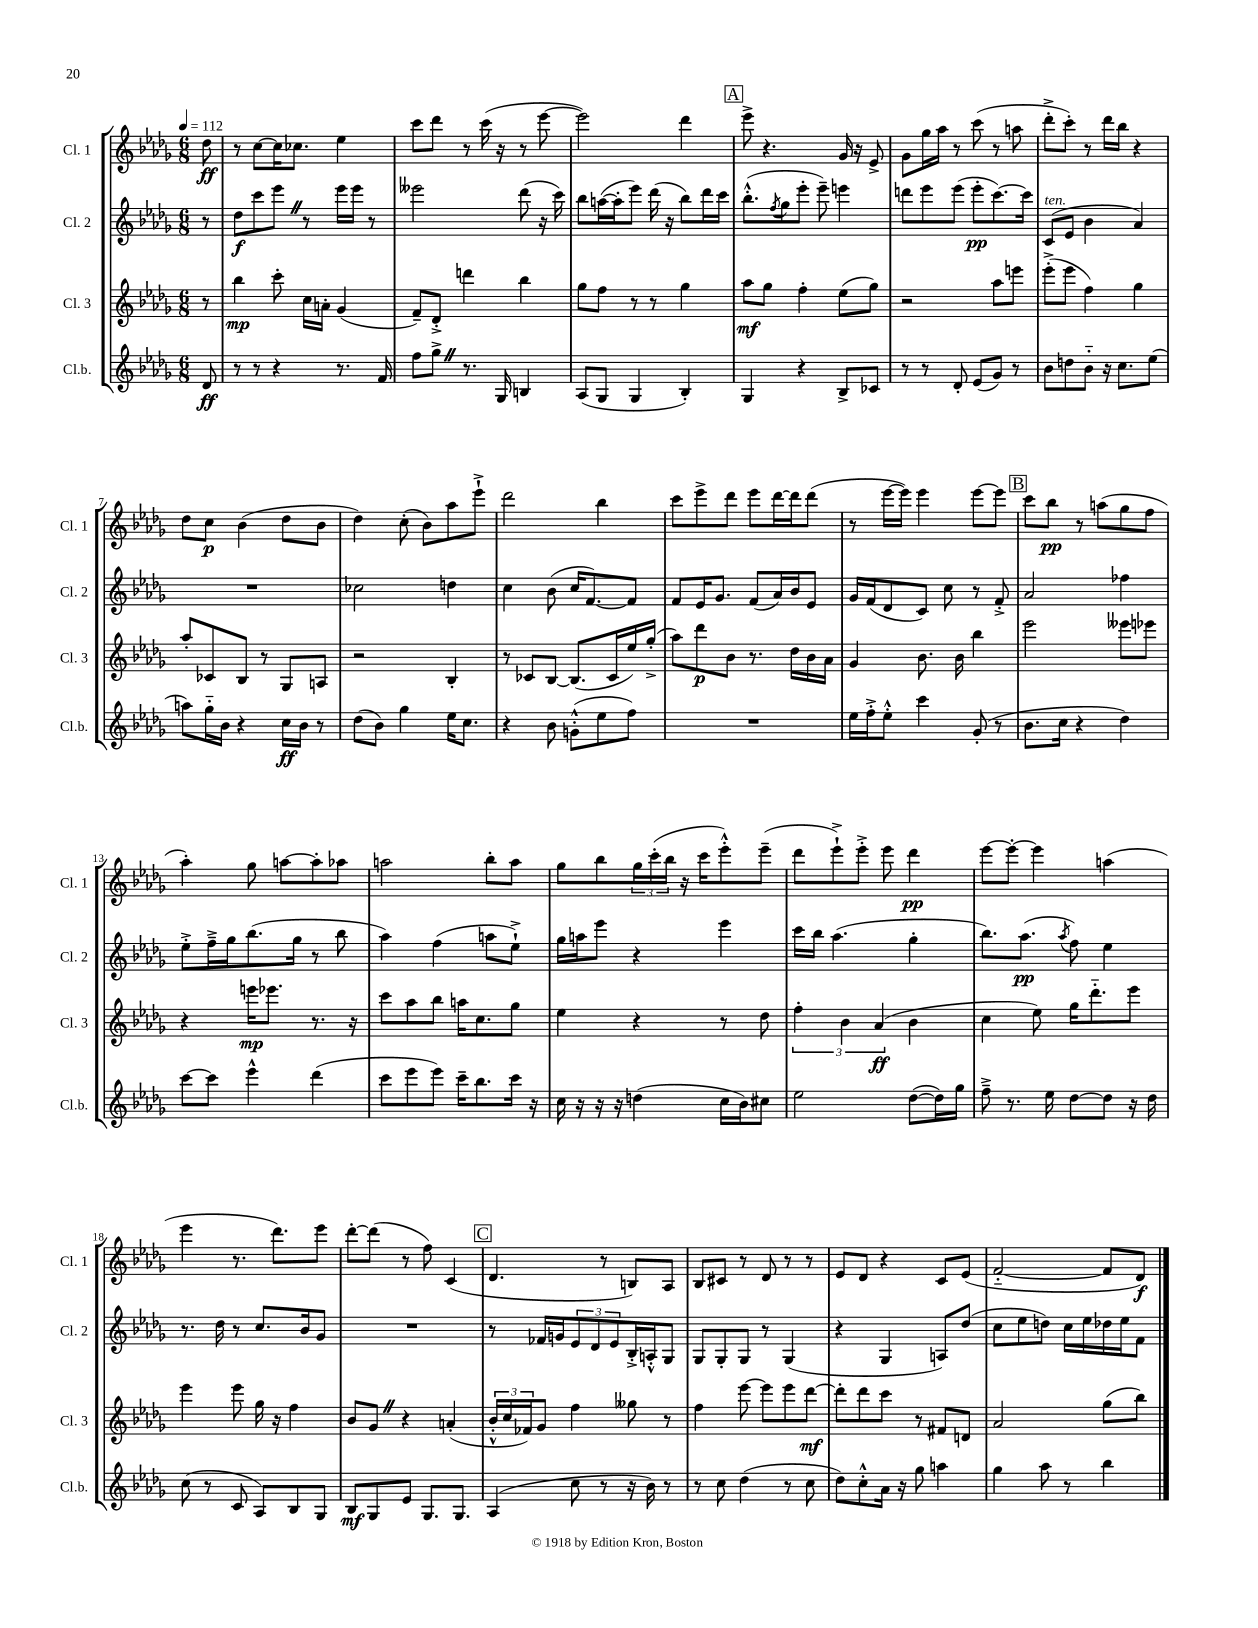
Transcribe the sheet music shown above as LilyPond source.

<<
\new StaffGroup <<
\new Staff = "s0" \with { instrumentName = "Cl. 1" shortInstrumentName = "Cl. 1" } {
    \clef treble \key des \major \numericTimeSignature \time 6/8 \partial 8 \tempo 4 = 112
    des''8\ff |
    r8 c''8~ c''16 ces''8. ees''4 |
    c'''8 des'''8 r8 c'''16( r16 r8 ees'''8~ |
    ees'''2) des'''4 |
    \mark \markup { \box "A" } ees'''8-> r4. ges'16 r16 ees'8-> |
    ges'8 ges''16 aes''16 r8 c'''8( r8 a''8 |
    des'''8-.-> c'''8-.) r8 des'''16 bes''16 r4 |
    des''8 c''8\p bes'4( des''8 bes'8 |
    des''4) c''8-.( bes'8) aes''8 ees'''8-!-> |
    des'''2 bes''4 |
    c'''8 ees'''8-> des'''8 ees'''8 des'''16~ des'''16 des'''8( |
    r8 ees'''16~ ees'''16) ees'''4 ees'''8~ ees'''8 |
    \mark \markup { \box "B" } c'''8 bes''8\pp r8 a''8( ges''8 f''8 |
    aes''4-.) ges''8 a''8~ a''8-. aes''8 |
    a''2 bes''8-. a''8 |
    ges''8 bes''8 \tuplet 3/2 { ges''16 c'''16-.( bes''16 } r16 c'''16 ees'''8-.-^) ees'''8--( |
    des'''8 ees'''8-!->) ees'''8-.-> ees'''8 des'''4\pp |
    ees'''8~ ees'''8~-. ees'''4 a''4( |
    ees'''4 r8. des'''8.) ees'''8 |
    des'''8~-. des'''8( r8 f''8) c'4( |
    \mark \markup { \box "C" } des'4. r8 b8) aes8 |
    bes8 cis'8 r8 des'8 r8 r8 |
    ees'8 des'8 r4 c'8 ees'8( |
    f'2~-_ f'8 des'8\f) \bar "|." |
}
\new Staff = "s1" \with { instrumentName = "Cl. 2" shortInstrumentName = "Cl. 2" } {
    \clef treble \key des \major \numericTimeSignature \time 6/8 \partial 8
    r8 |
    des''8\f c'''8 ees'''8 \once \override BreathingSign.text = \markup { \musicglyph "scripts.caesura.straight" } \breathe r8 ees'''16 ees'''16 r8 |
    eeses'''2 des'''8( r16 c'''16) |
    bes''8 a''16~( a''16-. ees'''8) des'''16( r16 bes''8) des'''16 c'''16 |
    \mark \markup { \box "A" } bes''8.-.-^( \acciaccatura { f''8 } ges''16 ees'''8-. ees'''8--) e'''4 |
    d'''8 ees'''8 ees'''8( ees'''8-.\pp c'''8.~) c'''16 |
    c'8^\markup { \italic "ten." }( ees'8 bes'4 aes'4) |
    R2. |
    ces''2 d''4 |
    c''4 bes'8( c''16 f'8.~) f'8 |
    f'8 ees'16 ges'8. f'8( aes'16) bes'16 ees'8 |
    ges'16 f'16( des'8 c'8) c''8 r8 f'8-.-> |
    \mark \markup { \box "B" } aes'2 fes''4 |
    ees''8-.-> f''16---> ges''16 bes''8.( ges''16 r8 bes''8 |
    aes''4) f''4( a''8 ees''8-!->) |
    ges''16 a''16 ees'''8 r4 ees'''4 |
    c'''16 bes''16 aes''4.( ges''4-. |
    bes''8.) aes''8.\pp( \acciaccatura { aes''8 } f''8) ees''4 |
    r8. des''16 r8 c''8. bes'16 ges'8 |
    R2. |
    \mark \markup { \box "C" } r8 fes'16 g'16 \tuplet 3/2 { ees'8 des'8 ees'8 } bes16-.-> a16-.-^ ges8 |
    ges8 ges8-. ges8 r8 ges4( |
    r4 ges4 a8) des''8( |
    c''8 ees''8 d''8) c''16 ees''16 des''16 ees''16 f'8 \bar "|." |
}
\new Staff = "s2" \with { instrumentName = "Cl. 3" shortInstrumentName = "Cl. 3" } {
    \clef treble \key des \major \numericTimeSignature \time 6/8 \partial 8
    r8 |
    bes''4\mp c'''8-. c''16 a'16-. ges'4( |
    f'8--) des'8-.-> d'''4 bes''4 |
    ges''8 f''8 r8 r8 ges''4 |
    \mark \markup { \box "A" } aes''8\mf ges''8 f''4-. ees''8( ges''8) |
    r2 aes''8 e'''8 |
    ees'''8-.->( ees'''8 f''4) ges''4 |
    aes''8-. ces'8 bes8 r8 ges8 a8 |
    r2 bes4-. |
    r8 ces'8 bes8~ bes8.( ces'16 ees''16) ges''16-.->( |
    aes''8) des'''8\p bes'8 r8. des''16 bes'16 aes'16 |
    ges'4 bes'8. bes'16 bes''4 |
    \mark \markup { \box "B" } ees'''2 eeses'''8 ees'''8 |
    r4 e'''16\mp ees'''8. r8. r16 |
    c'''8 aes''8 bes''8 a''16 c''8. ges''8 |
    ees''4 r4 r8 des''8 |
    \tuplet 3/2 { f''4-. bes'4 aes'4\ff( } bes'4 |
    c''4 ees''8) ges''16 des'''8.-_ ees'''8 |
    ees'''4 ees'''8 ges''16 r16 f''4 |
    bes'8 ges'8 \once \override BreathingSign.text = \markup { \musicglyph "scripts.caesura.straight" } \breathe r4 a'4-.( |
    \mark \markup { \box "C" } \tuplet 3/2 { bes'16-.-^ c''16 fes'16) } ges'8 f''4 geses''8 r8 |
    f''4 ees'''8~ ees'''8 ees'''8 des'''8~\mf |
    des'''8-. des'''8 c'''8 r8 fis'8 d'8 |
    aes'2 ges''8( bes''8) \bar "|." |
}
\new Staff = "s3" \with { instrumentName = "Cl.b." shortInstrumentName = "Cl.b." } {
    \clef treble \key des \major \numericTimeSignature \time 6/8 \partial 8
    des'8\ff |
    r8 r8 r4 r8. f'16 |
    f''8 ges''8-> \once \override BreathingSign.text = \markup { \musicglyph "scripts.caesura.straight" } \breathe r8. ges16 b4 |
    aes8( ges8 ges4 bes4-.) |
    \mark \markup { \box "A" } ges4 r4 bes8-> ces'8 |
    r8 r8 des'8-. ees'8( ges'8) r8 |
    bes'8 d''8 bes'8-_ r16 c''8. ees''8( |
    a''8) ges''16-_ bes'16 r4 c''16\ff bes'16 r8 |
    des''8( bes'8) ges''4 ees''16 c''8. |
    r4 bes'8 g'8-.-^( ees''8 f''8) |
    R2. |
    ees''16 f''16-.-> ees''8-.-^ c'''4 ges'8-.( r8 |
    \mark \markup { \box "B" } bes'8. c''16 r4 des''4) |
    c'''8~ c'''8 ees'''4-^ des'''4( |
    c'''8 ees'''8 ees'''8) c'''16-- bes''8. c'''16 r16 |
    c''16 r16 r16 r16 d''4( c''16 bes'16) cis''8 |
    ees''2 des''8~( des''16) ges''16 |
    f''8---> r8. ees''16 des''8~ des''8 r16 des''16 |
    c''8( r8 c'8 aes8) bes8 ges8 |
    bes8\mf ges8 ees'8 ges8. ges8. |
    \mark \markup { \box "C" } aes4( c''8 r8 r16 bes'16) r8 |
    r8 c''8 des''4( r8 c''8 |
    des''8) c''8-.-^ aes'16 r16 ges''8 a''4 |
    ges''4 aes''8 r8 bes''4 \bar "|." |
}
>>
>>
